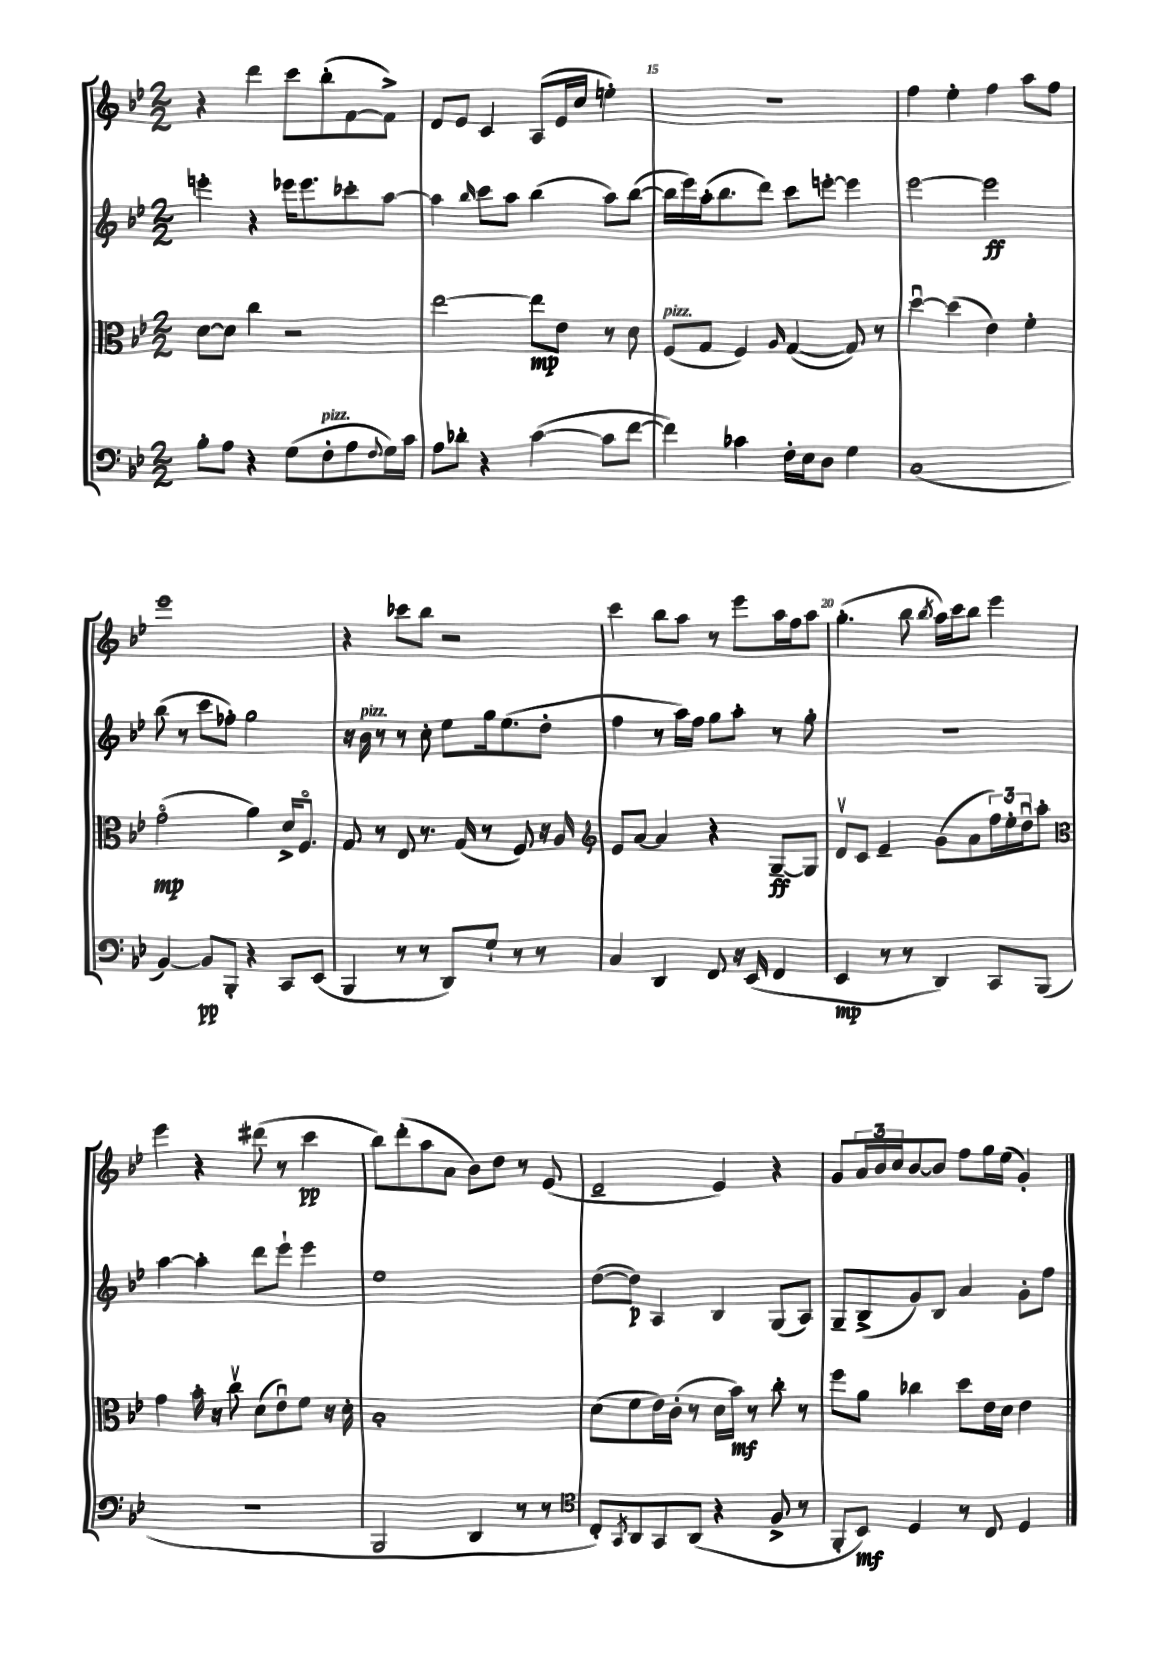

**kern	**kern	**kern	**kern
*staff4	*staff3	*staff2	*staff1
*clefF4	*clefC3	*clefG2	*clefG2
*k[b-e-]	*k[b-e-]	*k[b-e-]	*k[b-e-]
*M2/2	*M2/2	*M2/2	*M2/2
8B-'	[8d	4eee'	4r
8A	8d]	.	.
4r	4cc	4r	4ddd
(8G	2r	16eee-	8ccc
.	.	8.eee-	.
8F'	.	.	(8bb-'
8A	.	8ccc-'	[8f
8qqF	.	.	.
16G)	.	[8aa	8f^])
16c	.	.	.
=	=	=	=
8A	[2ee-	4aa]	8d
8d-'	.	.	8e-
.	.	16qqbb-	.
4r	.	8ccc	4c
.	.	8aa	.
([4c	8ee-]	(4bb-	(8A
.	8e-	.	16e-
.	.	.	16cc
8c]	8r	8aa)	4ee')
[8f	8d	([8bb-	.
=	=	=	=
4f])	(8F	16bb-]	1r
.	.	16eee-)	.
.	8G	(16aa'	.
.	.	8.bb-	.
4c-	4F)	.	.
.	.	8ddd)	.
.	16qqA	.	.
16F'	([4G	8ccc	.
16E-	.	.	.
8D	.	[8eee'	.
4G	8G])	4eee]	.
.	8r	.	.
=	=	=	=
(1C	[4ddu	[2eee-	4ff
.	(4dd]	.	4ee-'
.	4e-)	2eee-]	4ff
.	4f'	.	8aa
.	.	.	8ff
=	=	=	=
[4BB-)	(2go	(8bb-	1eee-
.	.	8r	.
8BB-]	.	8ccc	.
8BBB-'	.	8ff-')	.
4r	4a)	2gg	.
8CC	16d^	.	.
.	8.Fo	.	.
(8EE-	.	.	.
=	=	=	=
4BBB-	8G	16r	4r
.	.	16b-	.
.	8r	8r	.
8r	8E-	8r	8ccc-
8r	8.r	8cc'	8bb-
8DD)	.	8ee-	2r
.	(16G	.	.
8G`	8r	16gg	.
.	.	(8.ee-	.
8r	8F)	.	.
8r	16r	8dd'	.
.	16A	.	.
=	=	=	=
*	*clefG2	*	*
4C	8e-	4ff	4ccc
.	[8a	.	.
4DD	4a]	8r	8bb-
.	.	16aa)	8aa
.	.	16ff	.
8FF	4r	8gg	8r
16r	.	8aa'	8eee-
(16EE-	.	.	.
4FF	[8G~	8r	16aa
.	.	.	16ff
.	8G]	8gg'	8aa
=	=	=	=
4EE-	8dv	1r	(4.gg'
.	8c	.	.
8r	4e-~	.	.
8r	.	.	8bb-
.	.	.	8qbb-
4DD)	(8g	.	16aa)
.	.	.	16ccc
.	8a	.	8bb-
8CC	24ff)	.	4eee-
.	24ee-'	.	.
.	24ddu	.	.
(8BBB-	8aa'	.	.
=	=	=	=
*	*clefC3	*	*
1r	4g	[4aa	4eee-
.	16b-'	4aa']	4r
.	16r	.	.
.	8ccv	.	.
.	(8d	8ddd	(8ddd#
.	8e-u)	8eee-`	8r
.	8f	4eee-	4ccc
.	16r	.	.
.	16d'	.	.
=	=	=	=
2BBB-	1B-'	1ee-	8bb-)
.	.	.	(8ddd'
.	.	.	8aa
.	.	.	8a
4DD	.	.	8b-)
.	.	.	8dd
8r	.	.	8r
8r	.	.	(8e-
=	=	=	=
*clefC4	*	*	*
8C')	(8d	([8dd	2d~
8qGG	.	.	.
8AA	8f	8dd])	.
8GG	16e-)	4A	.
.	(16c'	.	.
(8AA	8r	.	.
4r	16d	4B-	4e-)
.	16b-)	.	.
.	8r	.	.
8F^	8cc'	(8G	4r
8r	8r	8A)	.
=	=	=	=
8FF'	8ff	8G~	8g
8BB-)	8a	(8B-^	24a
.	.	.	24b-
.	.	.	24cc
4D	4cc-	8g)	[8b-
.	.	8B-	8b-]
8r	8dd	4a	8ff
8C	16e-	.	16gg
.	16d	.	(16ee-
4D	4e-	8g'	4g')
.	.	8ff	.
==	==	==	==
*-	*-	*-	*-
